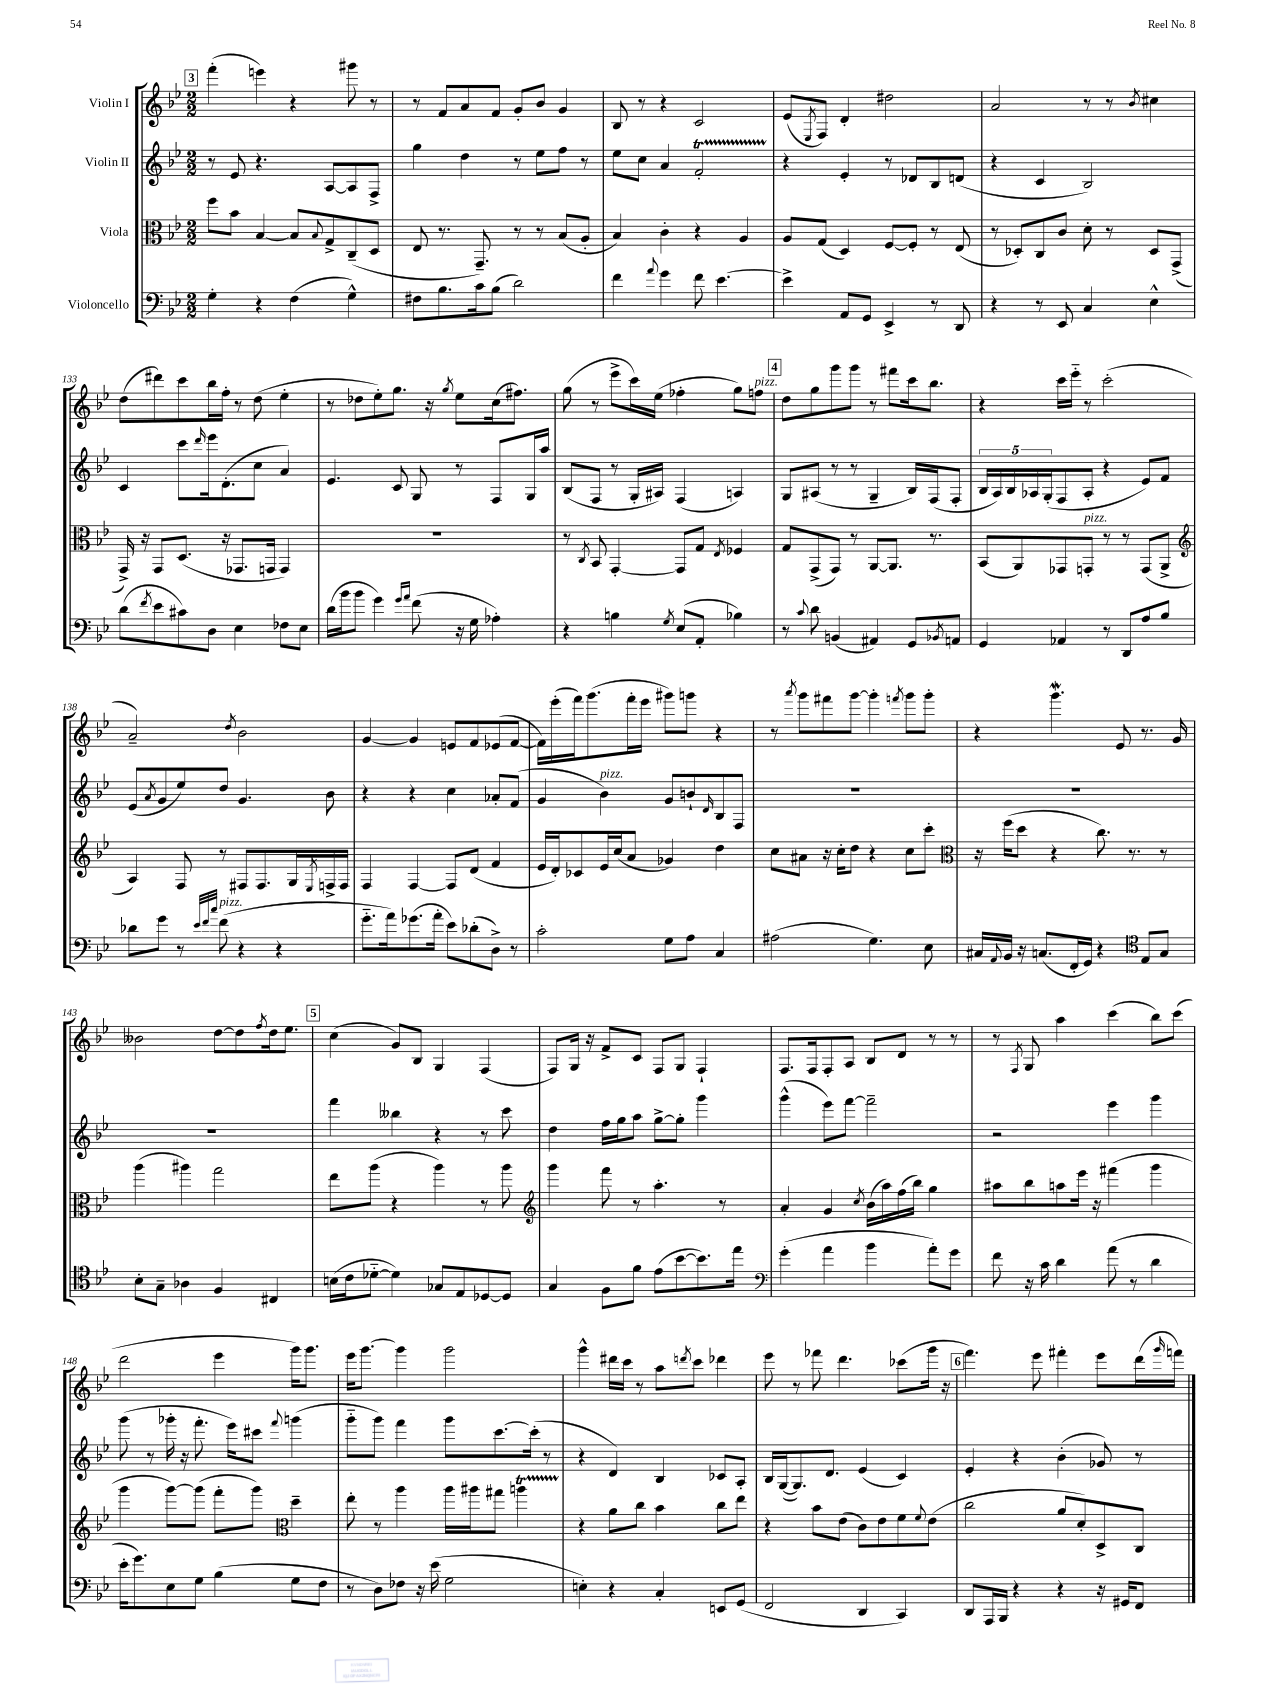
<<
\new StaffGroup <<
\new Staff = "s0" \with { instrumentName = "Violin I" } {
    \clef treble \key bes \major \numericTimeSignature \time 2/2
    \mark \markup { \box "3" } f'''4-.( e'''4) r4 gis'''8 r8 |
    r8 f'8 a'8 f'8 g'8-. bes'8 g'4 |
    bes8 r8 r4 c'2 |
    ees'8( \acciaccatura { ees8 } f8) d'4-. dis''2 |
    a'2 r8 r8 \acciaccatura { bes'8 } cis''4 |
    d''8( dis'''8) c'''8 bes''16 f''16-. r8 d''8( ees''4-. |
    r8 des''8 ees''8-.) g''8. r16 \acciaccatura { g''8 } ees''8 c''16( fis''8.) |
    g''8( r8 ees'''8-> c'''16) ees''16( fes''4-. g''8) f''8^\markup { \italic "pizz." } |
    \mark \markup { \box "4" } d''8 g''8 g'''8 g'''8 r8 fis'''8 c'''16 bes''8. |
    r4 c'''16 ees'''16-_ r8 c'''2-.( |
    a'2--) \acciaccatura { d''8 } bes'2 |
    g'4~ g'4 e'8 f'8 ees'8( f'8~ |
    f'16) ees'''16-.( f'''16) g'''8.( f'''16-. ees'''16 gis'''8) g'''8 r4 |
    r8 \acciaccatura { a'''8 } g'''8 fis'''8 g'''8~ g'''4-. \acciaccatura { f'''8 } g'''8 g'''8-. |
    r4 g'''4.\mordent ees'8 r8. g'16 |
    beses'2 d''8~ d''8 \acciaccatura { f''8 } d''16 ees''8. |
    \mark \markup { \box "5" } c''4( g'8) bes8 g4 f4( |
    f8) g16 r16 f'8-> c'8 f8 g8 f4-! |
    f8. f16 f8-. a8 bes8 d'8 r8 r8 |
    r8 \acciaccatura { f8 } g8 a''4 c'''4( bes''8) c'''8( |
    d'''2 ees'''4 g'''16) g'''8. |
    ees'''16 g'''8.~ g'''4 g'''2 |
    g'''4-^ dis'''16 c'''16 r8 a''8 \acciaccatura { d'''8 } c'''8 des'''4 |
    ees'''8 r8 fes'''8 d'''4. ces'''8( g'''16 r16 |
    \mark \markup { \box "6" } f'''4.) ees'''8 fis'''4-. ees'''8 d'''16( \grace { g'''16 } f'''16) \bar "|." |
}
\new Staff = "s1" \with { instrumentName = "Violin II" } {
    \clef treble \key bes \major \numericTimeSignature \time 2/2
    \mark \markup { \box "3" } r8 ees'8 r4. a8~ a8 f8-> |
    g''4 d''4 r8 ees''8 f''8 r8 |
    ees''8 c''8 a'4 f'2-.\startTrillSpan |
    r4\stopTrillSpan ees'4-. r8 des'8 bes8 d'8( |
    r4 c'4 bes2) |
    c'4 c'''8 \grace { d'''16 } ees'''16 d'8.-.( c''8 a'4) |
    ees'4. c'8 g8 r8 f8 g16 a''16 |
    bes8( f8 r8 g16-. ais16) f4( a4) |
    \mark \markup { \box "4" } g8 ais8( r8 r8 g4-- bes16) f16( f8-. |
    \tuplet 5/4 { bes16 a16) bes16 aes16 g16-.( } f8 aes8-. r4 ees'8) f'8 |
    ees'8( \acciaccatura { a'8 } g'8 ees''8) d''8 g'4. bes'8 |
    r4 r4 c''4 aes'8-. f'8( |
    g'4 bes'4^\markup { \italic "pizz." }) g'8 b'8-! \grace { d'16 } bes8 f8 |
    R1 |
    R1 |
    R1 |
    \mark \markup { \box "5" } f'''4 beses''4 r4 r8 c'''8 |
    d''4 f''16 g''16 a''8 g''8~-> g''8-. g'''4 |
    g'''4-^( ees'''8) f'''8~ f'''2-- |
    r2 ees'''4 g'''4 |
    g'''8( r8 ges'''16-. r16 f'''8.-. ees'''16) cis'''8 \appoggiatura { f'''8 } g'''4( |
    g'''8-_ g'''8) f'''4 g'''8 c'''8.~ c'''16-.( r8 |
    r4 d'4) bes4 ces'8 a8-. |
    bes16 g16~( g8.) d'8. ees'4( c'4) |
    \mark \markup { \box "6" } ees'4-. r4 bes'4-.( ges'8) r8 \bar "|." |
}
\new Staff = "s2" \with { instrumentName = "Viola" } {
    \clef alto \key bes \major \numericTimeSignature \time 2/2
    \mark \markup { \box "3" } f''8 bes'8 bes4~ bes8 \appoggiatura { bes8 } g8-> c8--( d8 |
    ees8 r8. g,8.--) r8 r8 bes8( a8-. |
    bes4) c'4-. r4 a4 |
    a8 g8( d4) f8~ f8-. r8 ees8( |
    r8 des8-.) c8 c'8 d'8-. r8 des8 g,8->( |
    g,16->) r16 g,8 d8.( r16 ges,8. g,16 g,4) |
    R1 |
    r8 \acciaccatura { c8 } bes,8 g,4~-. g,8 g8 \acciaccatura { ees8 } fes4 |
    \mark \markup { \box "4" } g8 g,8->( g,8) r8 a,8~ a,8. r8. |
    bes,8( a,8) ges,8 g,8-.^\markup { \italic "pizz." } r8 r8 g,8( a,8-> |
    \clef treble a4) f8 r8 fis8 fis8. g16 \acciaccatura { ees8 } f16-> f16 |
    f4 f4~ f8 d'8( f'4 |
    ees'16 d'16-.) ces'8 ees'16 c''16( a'8 ges'4) d''4 |
    c''8 ais'8 r16 c''16-. d''8 r4 c''8 c'''8-. |
    \clef alto r16 f''16( d''8 r4 c''8.) r8. r8 |
    a''4( ais''4) g''2 |
    \mark \markup { \box "5" } ees''8 a''8( r4 a''4) r8 a''8 |
    \clef treble g'''4 f'''8 r8 a''4.-. r8 |
    a'4-. g'4 \acciaccatura { c''8 } bes'16( a''16) f''16( bes''16) g''4 |
    ais''8 bes''8 a''8 ees'''16 r16 fis'''4( g'''4 |
    g'''4 g'''8~) g'''8( f'''8-. g'''8) \clef alto d''4-- |
    ees''8-. r8 a''4 a''16 ais''16 gis''8 a''4\startTrillSpan |
    r4\stopTrillSpan a'8 c''8 bes'4 c''8 ees''8 |
    r4 bes'8 ees'8( c'8) ees'8 f'8 \appoggiatura { f'8 } ees'8( |
    \mark \markup { \box "6" } c''2 a'8 d'8-.) d8-> c8 \bar "|." |
}
\new Staff = "s3" \with { instrumentName = "Violoncello" } {
    \clef bass \key bes \major \numericTimeSignature \time 2/2
    \mark \markup { \box "3" } g4-. r4 f4( g4-^) |
    fis8 bes8. c'16 bes8( d'2) |
    f'4 \appoggiatura { a'8 } g'4 f'8 ees'4.~ |
    ees'4-> a,8 g,8 ees,4-> r8 d,8 |
    r4 r8 ees,8 c4 ees4-^ |
    d'8( \acciaccatura { f'8 } ees'8 cis'8) d8 ees4 fes8 ees8 |
    d'16( bes'16 bes'8 g'4) \grace { g'16 a'16 } f'8( r16 g16 aes4-.) |
    r4 b4 \acciaccatura { g8 } ees8( a,8-. bes4) |
    \mark \markup { \box "4" } r8 \appoggiatura { c'8 } d'8 b,4( ais,4) g,8 \acciaccatura { bes,8 } a,8 |
    g,4 aes,4 r8 d,8 a8 bes8 |
    des'8 g'8 r8 \grace { ees'32 f'32 c''32 } f'8^\markup { \italic "pizz." }( r4 r4 |
    g'8.-_ a'16) ges'8.( a'16-. ees'8) des'8-.( d8->) r8 |
    c'2-. g8 a8 c4 |
    ais2( g4.) ees8 |
    cis16 \appoggiatura { a,8 } bes,16 r16 c8.( f,16-. g,16) r4 \clef tenor ees8 g8 |
    bes8-. g8-- aes4 f4 cis4 |
    \mark \markup { \box "5" } b16( c'16 des'8~-_ des'4) ges8 ees8 des8~ des8 |
    g4 f8 f'8 ees'8( bes'8~ bes'8.) ees''16 |
    \clef bass g'4-.( a'4 bes'4 a'8-.) g'8 |
    f'8 r16 c'16 d'4 a'8( r8 d'4 |
    ees'16-. g'8.) ees8 g8 bes4( g8 f8 |
    r8 d8) fes8 r16 ees'16( g2 |
    e4-.) r4 c4-. e,8 g,8( |
    f,2 d,4 c,4) |
    \mark \markup { \box "6" } d,8 a,,16 bes,,16 r4 r4 r16 gis,16 f,8 \bar "|." |
}
>>
>>
\layout { \context { \Score currentBarNumber = #128 } }
